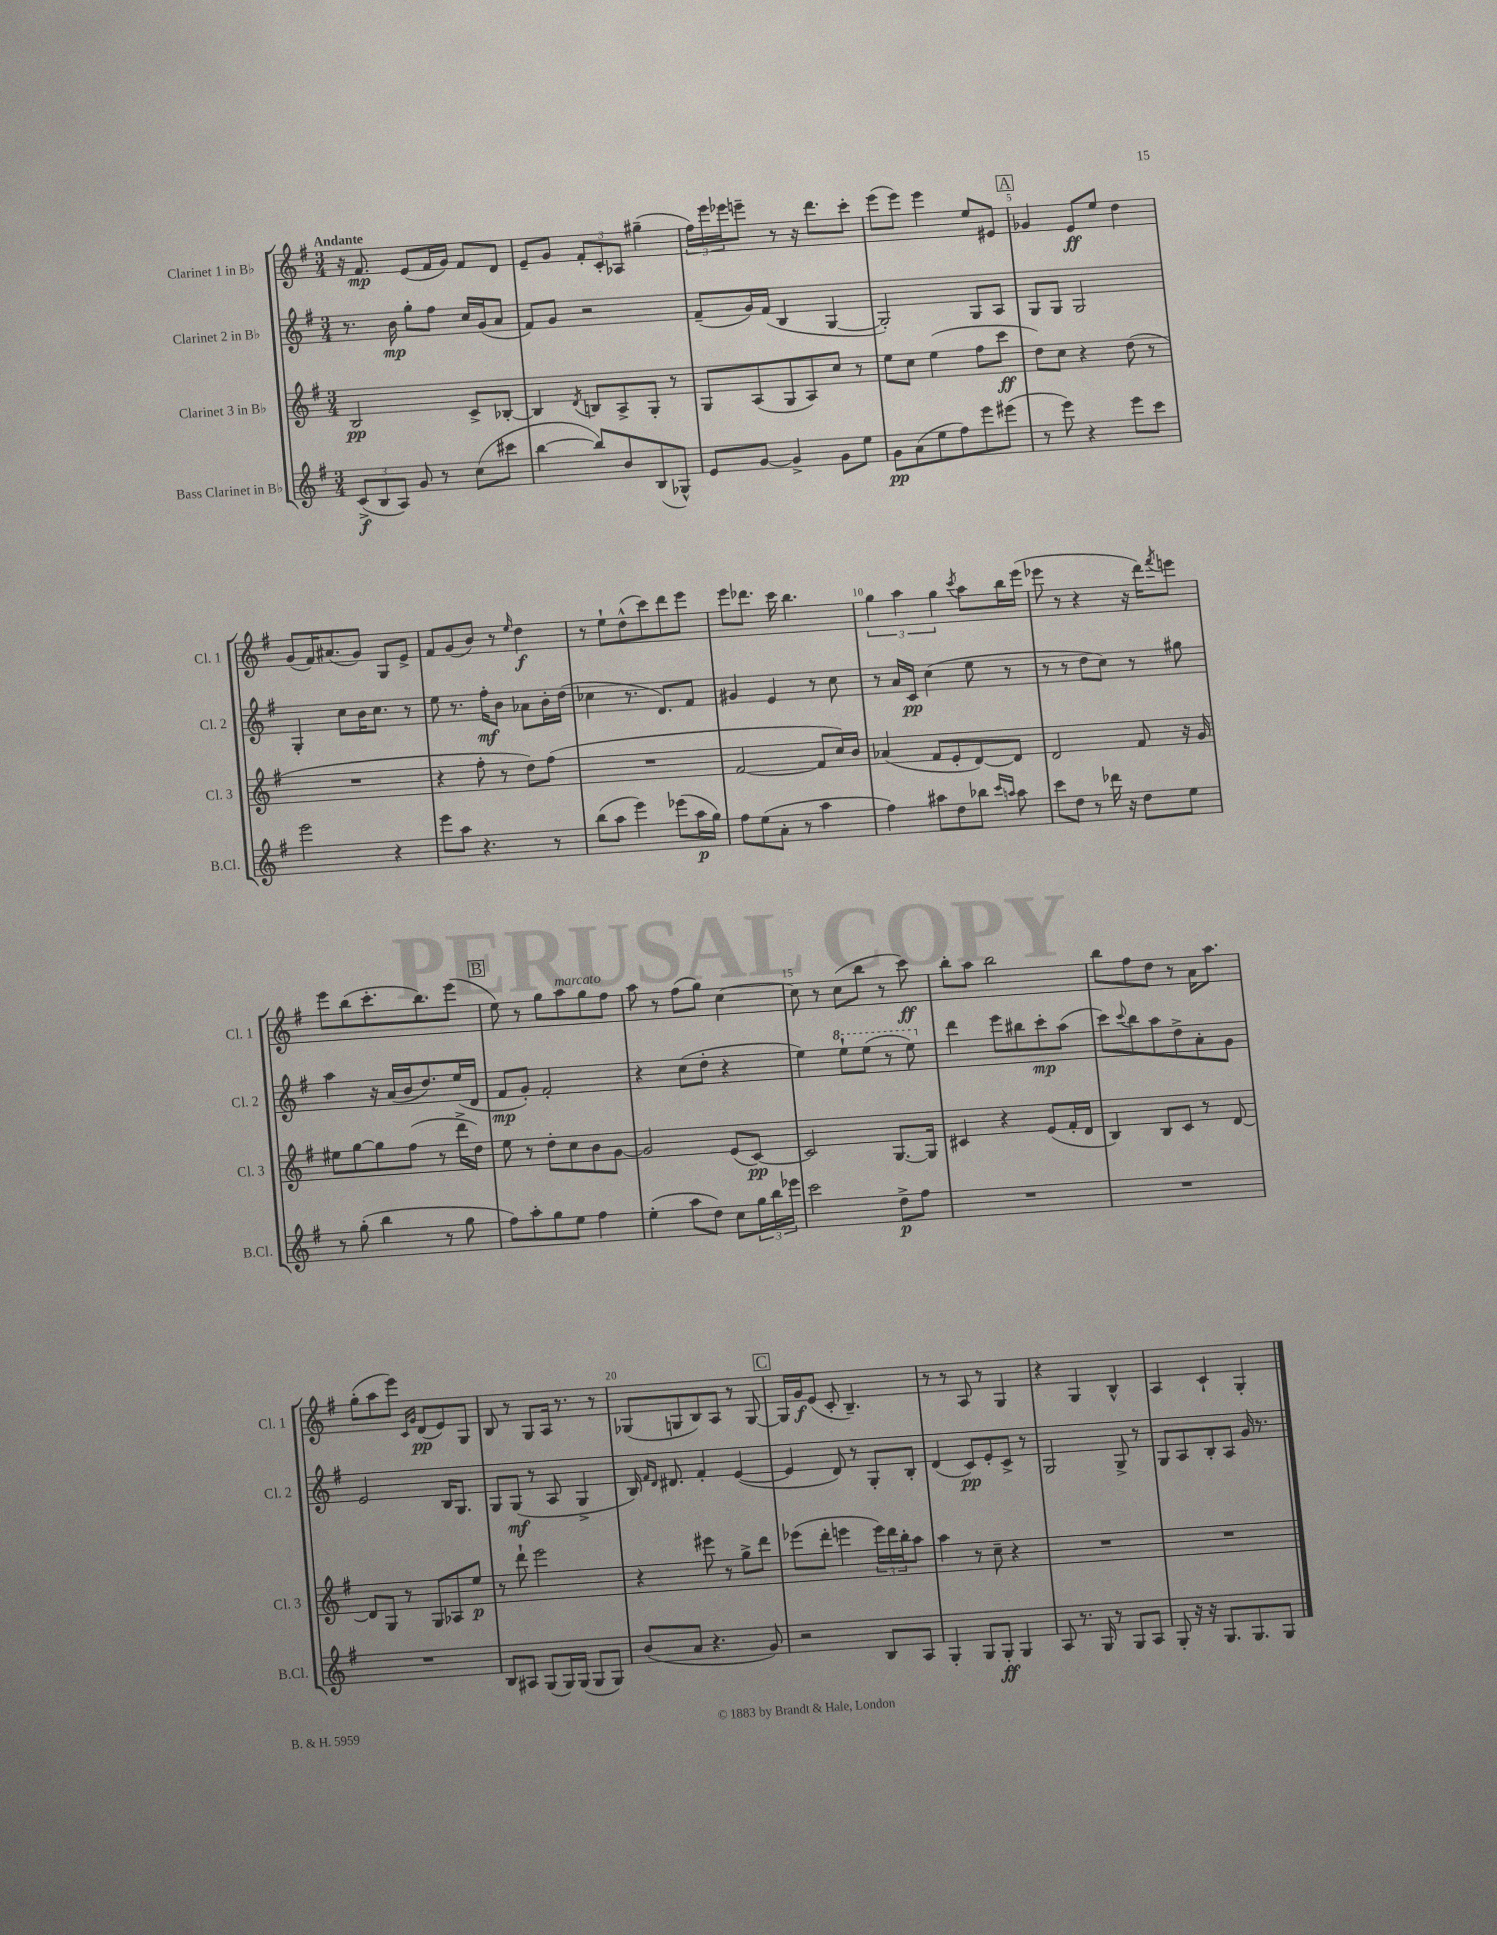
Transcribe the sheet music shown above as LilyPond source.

<<
\new StaffGroup <<
\new Staff = "s0" \with { instrumentName = "Clarinet 1 in Bb" shortInstrumentName = "Cl. 1" } {
    \clef treble \key g \major \numericTimeSignature \time 3/4 \tempo "Andante"
    r16 fis'8.\mp e'8( fis'16 g'16) fis'8 d'8 |
    e'8-- g'8 \tuplet 3/2 { fis'8-. c'8-. aes8 } gis''4--( |
    \tuplet 3/2 { fis''16) e'''16 ees'''16 } e'''8-- r8 r16 d'''8. c'''8-. |
    e'''8( e'''8) e'''4 e''8 eis'8 |
    \mark \markup { \box "A" } ges'4 e'8\ff e''8 d''4 |
    g'8( fis'16) ais'8.( g'8) g8 e'8-> |
    fis'8 g'8( b'8) r8 \grace { e''16 } d''4\f |
    r8 e''8-! d''8-^( c'''8) d'''8 e'''8 |
    e'''8 des'''8. c'''16 b''4. |
    \tuplet 3/2 { g''4 a''4 g''4 } \acciaccatura { c'''8 } a''8 b''16 e'''16( |
    ees'''8 r8 r4 r16 d'''16) \acciaccatura { fis'''8 } e'''8 |
    e'''8 b''8( c'''8.-. b''8.) e'''8( |
    \mark \markup { \box "B" } e''8) r8 g''8 a''8^\markup { \italic "marcato" } g''8 fis''8 |
    a''8 r8 fis''8( g''8) c''4~ |
    c''8 r8 c''8( b''8 r8 c'''8\ff) |
    b''8-. a''8 b''2 |
    b''8 fis''8 d''8 r8 a'16 a''8. |
    g''8-.( a''8 e'''8) \grace { c'16 g'16 } d'8\pp( e'8) g8 |
    b8 r8 g8 a16 r8. r8 |
    ges8( g8 b8) a8 r8 g8~ |
    \mark \markup { \box "C" } g16 g'16\f e'8( c'8-. b4.--) |
    r8 r8 a8 r8 g4 |
    r4 g4 b4-^ |
    a4 c'4-! g4-. \bar "|." |
}
\new Staff = "s1" \with { instrumentName = "Clarinet 2 in Bb" shortInstrumentName = "Cl. 2" } {
    \clef treble \key g \major \numericTimeSignature \time 3/4
    r8. b'16\mp g''8-. fis''8 c''16 g'16( a'8 |
    fis'8) g'8 r2 |
    fis'8--( g'16) fis'16( b4 g4~ |
    g2-.) g8 a8 |
    \mark \markup { \box "A" } g8 g8 g2 |
    g4-. c''8 b'16 c''8. r8 |
    e''8 r8. fis''16-.\mf b'8 aes'8 b'16-. d''16( |
    ces''4 r8. d'8.) fis'8 |
    gis'4 e'4 r8 c''8 |
    r8 a'16 c'16\pp c''4( e''8 r8 |
    r8 r8 d''8 c''8) r8 gis''8 |
    a''4 r16 a'16( b'16 d''8.) e''16( d'16 |
    \mark \markup { \box "B" } fis'8\mp g'8-.) fis'2-. |
    r4 c''8( d''8-. r4 |
    e''4) \ottava #1 e'''8-! e'''8( r8 e'''8) \ottava #0 |
    d'''4 e'''8 bis''8 c'''8-.\mp a''8( |
    c'''8) \appoggiatura { c'''8 } b''8 a''8 d''8-> a'8-. g'8 |
    e'2 b16 g8. |
    g8 g8\mf( r8 a8 g4-> |
    b16) \grace { fis'16 d'16 } dis'8. fis'4-. e'4~( |
    \mark \markup { \box "C" } e'4 d'8) r8 g8-. b8-. |
    d'4( c'8\pp) e'8-. c'8-> r8 |
    g2 g8-> r8 |
    g8 a8 b8-. a8 g'16 r8. \bar "|." |
}
\new Staff = "s2" \with { instrumentName = "Clarinet 3 in Bb" shortInstrumentName = "Cl. 3" } {
    \clef treble \key g \major \numericTimeSignature \time 3/4
    b2\pp c'8-> bes8~-. |
    bes4 \acciaccatura { d'8 } b8 a8-> g8-. r8 |
    g8 a8( g8 a8) c''8 r8 |
    e''8 c''8 e''4( fis''8 c'''8\ff |
    \mark \markup { \box "A" } d''8) c''8 r4 d''8( r8 |
    R2. |
    r4 fis''8-. r8 d''8) fis''8( |
    R2. |
    fis'2~ fis'8 c''16) b'16 |
    aes'4( fis'8 e'8-. d'8~) d'8 |
    d'2 fis'8 r16 g'16 |
    eis''8 g''8~ g''8 fis''8( r8 d'''16-> d''16) |
    \mark \markup { \box "B" } e''8 r8 d''8-. c''8 b'8 g'8~ |
    g'2 e'8( c'8~\pp) |
    c'2 g8.~ g16 |
    cis'4 r4 e'8( fis'16-. d'16 |
    b4) b8 c'8 r8 d'8~ |
    d'8 g8 r8 g8 aes8 e''8\p |
    r8 d'''8-! e'''2 |
    r4 eis'''8 r8 g''8-> d'''8 |
    \mark \markup { \box "C" } ees'''8( d'''8-. e'''4 \tuplet 3/2 { e'''16) d'''16 b''16-. } a''8 |
    a''4 r8 c''8-- r4 |
    R2. |
    R2. \bar "|." |
}
\new Staff = "s3" \with { instrumentName = "Bass Clarinet in Bb" shortInstrumentName = "B.Cl." } {
    \clef treble \key g \major \numericTimeSignature \time 3/4
    \tuplet 3/2 { c'8->\f( b8 a8) } g'8 r8 c''8( cis'''8 |
    b''4~ b''8) b'8 b8( ges8-^) |
    e'8 g'8~ g'4-> g'8 e''8 |
    g'8\pp a'8( e''8 fis''8) e'''8 eis'''8( |
    \mark \markup { \box "A" } r8 e'''8) r4 e'''8 c'''8 |
    e'''2 r4 |
    e'''8 a''8 r4. r8 |
    b''8( a''8 e'''4) ees'''8( a''16\p g''16) |
    fis''8 e''8( a'8-. r8 a''4 |
    fis''4) ais''8 d''8 bes''8 \grace { c'''16 a''16 } a''8 |
    c'''8 d''8 r8 des'''16 r16 d''8 e''8 |
    r8 g''8-.( b''4 r8 g''8 |
    \mark \markup { \box "B" } fis''8) a''8-. g''8 e''8 fis''4 |
    e''4-.( a''8 d''8) c''8 \tuplet 3/2 { g''16 b''16 ees'''16 } |
    c'''2 d''8->\p fis''8 |
    R2. |
    R2. |
    R2. |
    b8 ais8 g8( g16) g16( g8 g8) |
    b'8( a'8 r4. g'8) |
    \mark \markup { \box "C" } r2 b8 a8 |
    g4-. g8 g8-.\ff g4 |
    a8 r8. g16 r8 g8 a8 |
    g8-. r16 r16 g8. g8. g8 \bar "|." |
}
>>
>>
\layout { \context { \Score \override BarNumber.break-visibility = ##(#f #t #t) barNumberVisibility = #(every-nth-bar-number-visible 5) } }
